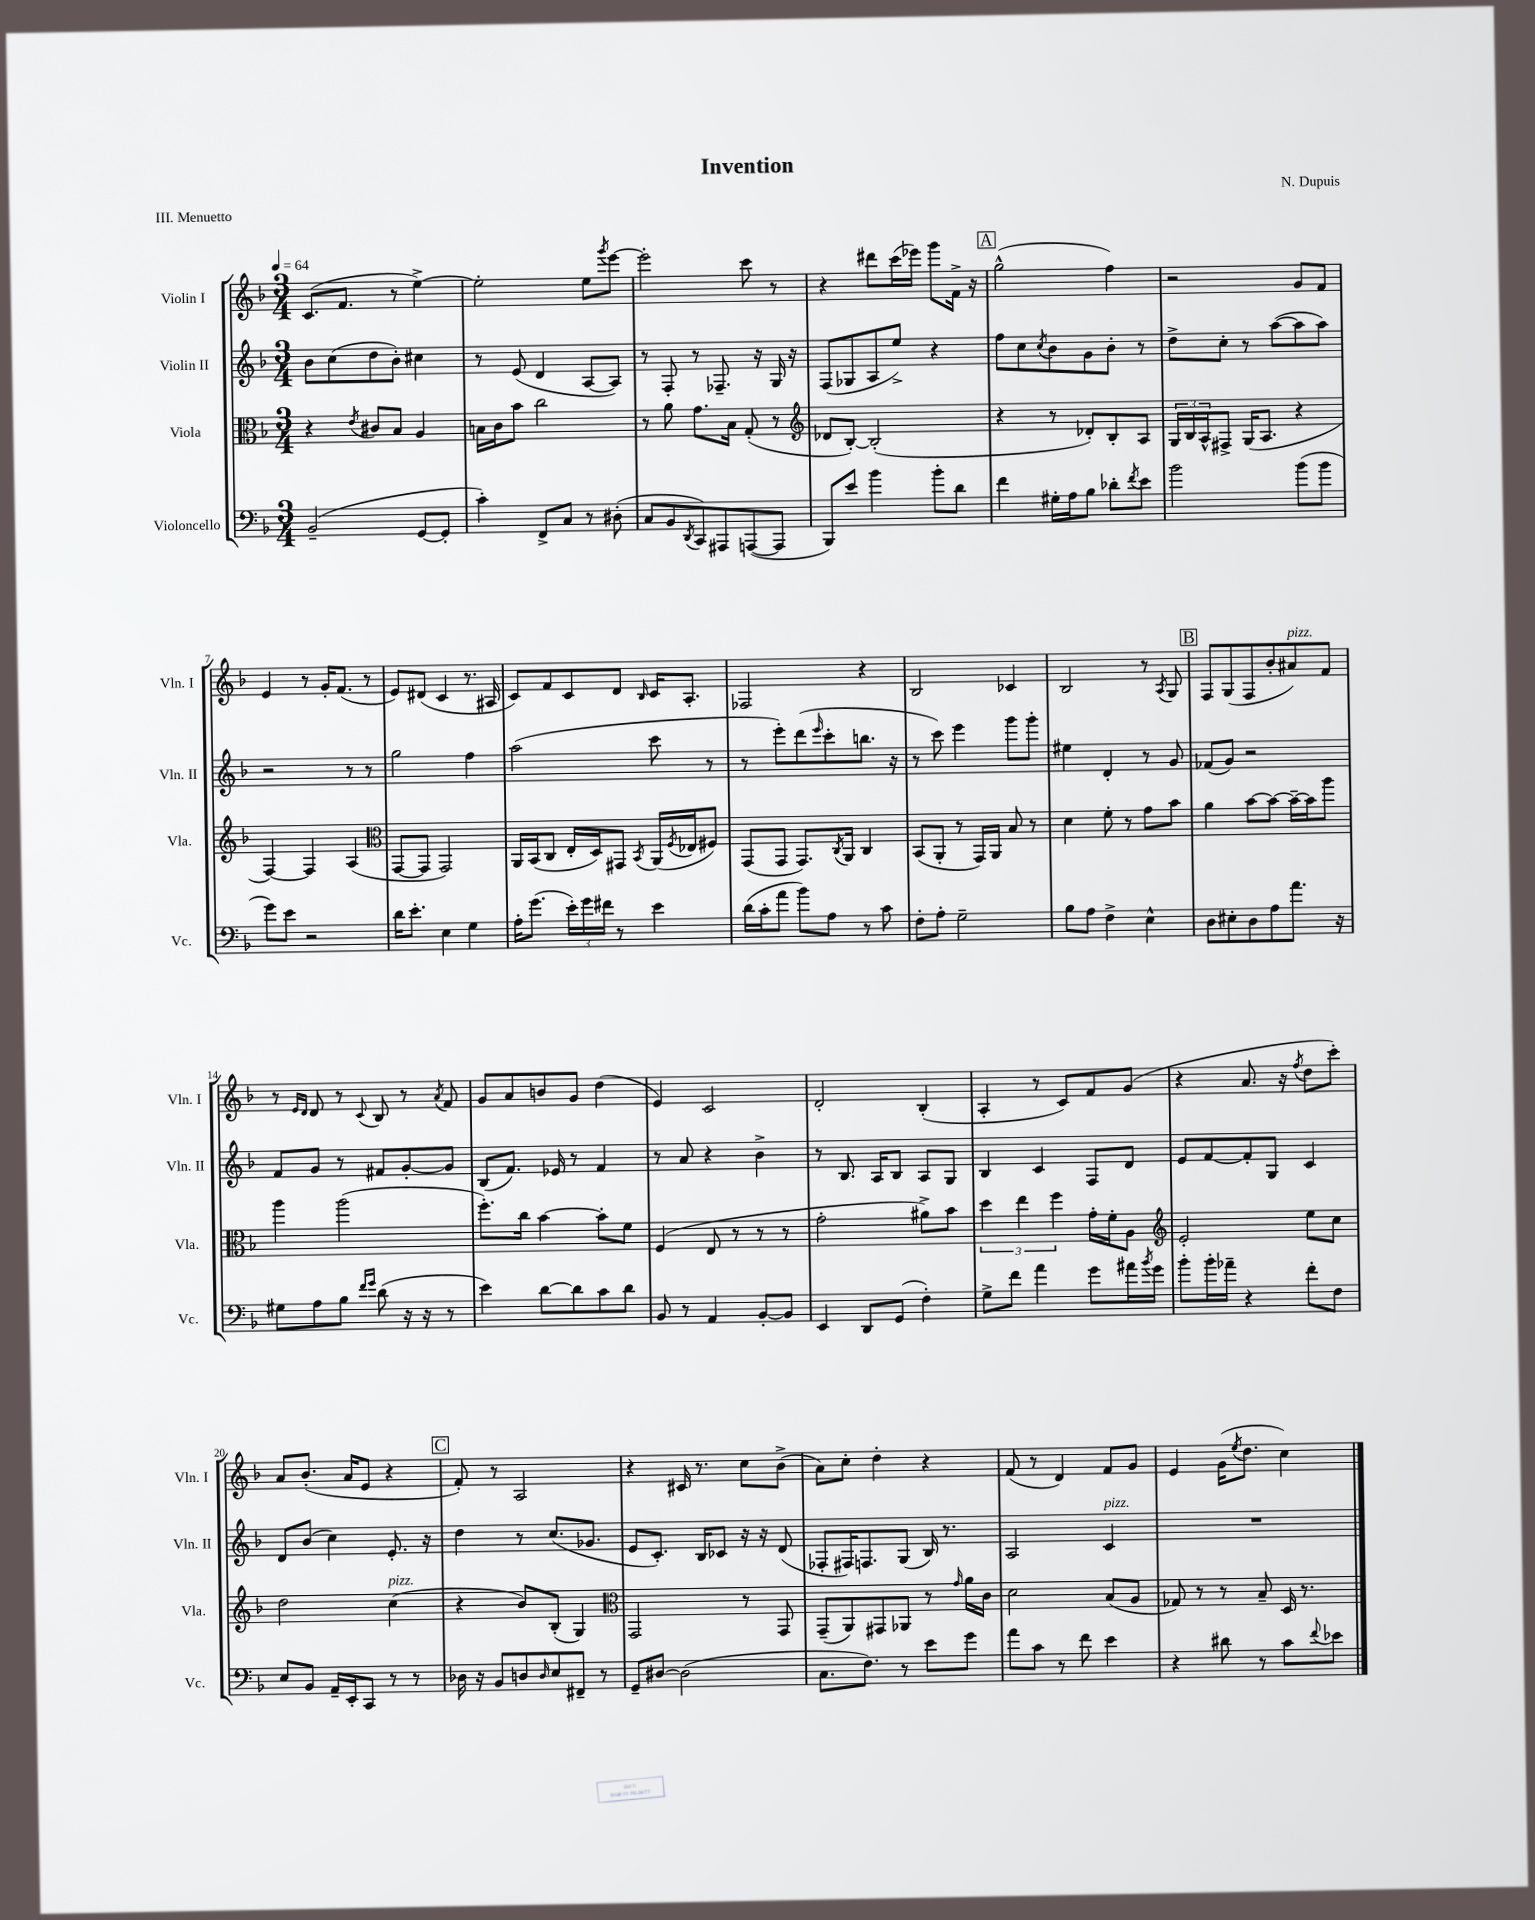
\header { title = "Invention" composer = "N. Dupuis" piece = "III. Menuetto" }
<<
\new StaffGroup <<
\new Staff = "s0" \with { instrumentName = "Violin I" shortInstrumentName = "Vln. I" } {
    \clef treble \key f \major \numericTimeSignature \time 3/4 \tempo 4 = 64
    c'8.( f'8. r8 e''4~->) |
    e''2-. e''8 \acciaccatura { g'''8 } e'''8~ |
    e'''2-. c'''8 r8 |
    r4 dis'''8 c'''16( ees'''16) g'''8 f'16-> r16 |
    \mark \markup { \box "A" } g''2-^( f''4) |
    r2 g'8 f'8 |
    e'4 r8 g'16-. f'8.( r8 |
    e'8) dis'8( c'4 r8. ais16 |
    c'8) f'8 c'8 d'8 \grace { bes16 } c'16 a8.-. |
    fes2 r4 |
    bes2 ces'4 |
    bes2 r8 \acciaccatura { a8 } g8 |
    \mark \markup { \box "B" } f8 g8( f8 bes'8-. ais'8^\markup { \italic "pizz." }) f'8 |
    r8 \grace { e'16 d'16 } d'8 r8 \appoggiatura { c'8 } bes8 r8 \acciaccatura { a'8 } f'8 |
    g'8 a'8 b'8 g'8 d''4( |
    e'4) c'2 |
    d'2-. bes4-.( |
    a4-. r8 c'8) f'8 g'8( |
    r4 a'8. r16 \acciaccatura { f''8 } d''8 c'''8-.) |
    a'8 bes'8.-.( a'16 e'8 r4 |
    \mark \markup { \box "C" } f'8-.) r8 a2 |
    r4 cis'16 r8. c''8 bes'8->( |
    a'8) c''8-. d''4-. r4 |
    f'8( r8 d'4) f'8 g'8 |
    e'4 g'16( \acciaccatura { e''8 } d''8. c''4) \bar "|." |
}
\new Staff = "s1" \with { instrumentName = "Violin II" shortInstrumentName = "Vln. II" } {
    \clef treble \key f \major \numericTimeSignature \time 3/4
    bes'8 c''8( d''8 bes'8-.) cis''4 |
    r8 e'8( d'4 a8~ a8) |
    r8 f8-. r8 fes8.-- r16 g16 r16 |
    f8( ges8 a8 e''8->) r4 |
    \mark \markup { \box "A" } f''8 c''8 \acciaccatura { c''8 } bes'8 g'8 bes'8-. r8 |
    d''8-> c''8-. r8 a''8~( a''8 a''8) |
    r2 r8 r8 |
    g''2 f''4 |
    a''2( c'''8 r8 |
    r8 e'''8-.) d'''8( \grace { e'''16 } c'''8-. b''8. r16 |
    r8 c'''8) e'''4 g'''8 g'''8-. |
    eis''4 d'4-. r8 g'8 |
    \mark \markup { \box "B" } fes'8( g'8) r2 |
    f'8 g'8 r8 fis'8 g'8~-. g'8 |
    bes8( f'8.) ees'16 r8 f'4 |
    r8 a'8 r4 bes'4-> |
    r8 bes8. a16 bes8 a8 g8 |
    bes4 c'4 f8 d'8 |
    e'8 f'8~ f'8-. g8 c'4 |
    d'8 bes'8( c''4) e'8.-. r16 |
    \mark \markup { \box "C" } d''4 r8 c''8.( ges'8. |
    e'8 c'8.-.) bes16 ces'8 r16 r16 d'8( |
    fes8-. fis16) f8. g8( bes16) r8. |
    a2 c'4^\markup { \italic "pizz." } |
    R2. \bar "|." |
}
\new Staff = "s2" \with { instrumentName = "Viola" shortInstrumentName = "Vla." } {
    \clef alto \key f \major \numericTimeSignature \time 3/4
    r4 \acciaccatura { e'8 } cis'8 bes8 a4 |
    b16 c'16 bes'8 c''2 |
    r8 a'8 g'8. bes16 g8-.( r8 |
    \clef treble des'8 bes8~-.) bes2-.( |
    \mark \markup { \box "A" } r4 r8 des'8-.) bes8-. a8 |
    \tuplet 3/2 { g16 bes16 a16-^ } fis8-> g16( a8. r4 |
    f4~) f4 a4( |
    \clef alto g,8~ g,8 g,2) |
    a,16 bes,16( c8 e16-. d16) gis,8 \acciaccatura { bes,8 } a,16( \acciaccatura { f8 } ees16 fis8) |
    g,8( g,8 g,8.) \acciaccatura { c8 } a,16 c4 |
    bes,8( a,8-. r8 g,16) a,16 bes8 r8 |
    d'4 f'8-. r8 g'8 bes'8 |
    \mark \markup { \box "B" } a'4 bes'8~ bes'8~ bes'16~-- bes'16 a''8 |
    a''4 a''2( |
    f''8.-.) c''16 bes'4~ bes'8-. f'8 |
    f4( e8 r8 r8 r8 |
    g'2-. ais'8->) bes'8 |
    \tuplet 3/2 { d''4 e''4 f''4 } g'16-. f'16-. a8 |
    \clef treble e'2-. e''8 c''8 |
    d''2 c''4^\markup { \italic "pizz." }( |
    \mark \markup { \box "C" } r4 bes'8) bes8-.( g4) |
    \clef alto g,2 r8 g,8 |
    g,8--( a,8) gis,8 aes,8 r8 \grace { g'16 } a'16 c'16 |
    d'2 bes8( a8 |
    ges8) r8 r8 bes8-- d16 r8. \bar "|." |
}
\new Staff = "s3" \with { instrumentName = "Violoncello" shortInstrumentName = "Vc." } {
    \clef bass \key f \major \numericTimeSignature \time 3/4
    bes,2--( g,8~ g,8-. |
    c'4-.) f,8-> c8 r8 dis8-.( |
    c8 bes,8 \acciaccatura { d,8 } c,8) ais,,8 a,,8~( a,,8 |
    bes,,8) e'8 bes'4 bes'8-. d'8 |
    \mark \markup { \box "A" } f'4 gis16-. a16 bes8 des'8-. \acciaccatura { f'8 } e'8 |
    bes'2 bes'8( bes'8 |
    g'8) e'8 r2 |
    d'16 e'8.-. e4 g4 |
    a16-. g'8.( \tuplet 3/2 { e'16-.) g'16 fis'16 } r8 e'4 |
    d'16( c'16-. a'8 bes'8) a8 r8 c'8 |
    f8-. a8-. g2-- |
    bes8 a8 f4-> e4-^ |
    \mark \markup { \box "B" } d8 eis8-. d8 a8 a'8. r16 |
    gis8 a8 bes8 \grace { f'16 g'16 } d'8( r16 r16 r8 |
    e'4) d'8~ d'8 c'8 d'8 |
    bes,8 r8 a,4 bes,8~-. bes,8 |
    e,4 d,8 g,8( f4-.) |
    g8-> f'8 a'4 g'8 ais'16 \acciaccatura { bes'8 } g'16 |
    bes'8-. bes'16-. aes'16-- r4 f'8-. f8 |
    e8 bes,8 a,16-- e,16-. c,8 r8 r8 |
    \mark \markup { \box "C" } des16 r16 bes,8 d8 \grace { d16 } e8 fis,8-- r8 |
    g,8-- dis8~ dis2( |
    c8. f8.) r8 e'8 g'8 |
    a'8 c'8 r8 f'8 e'4 |
    r4 dis'8 r8 c'8 \appoggiatura { f'8 } ees'8 \bar "|." |
}
>>
>>
